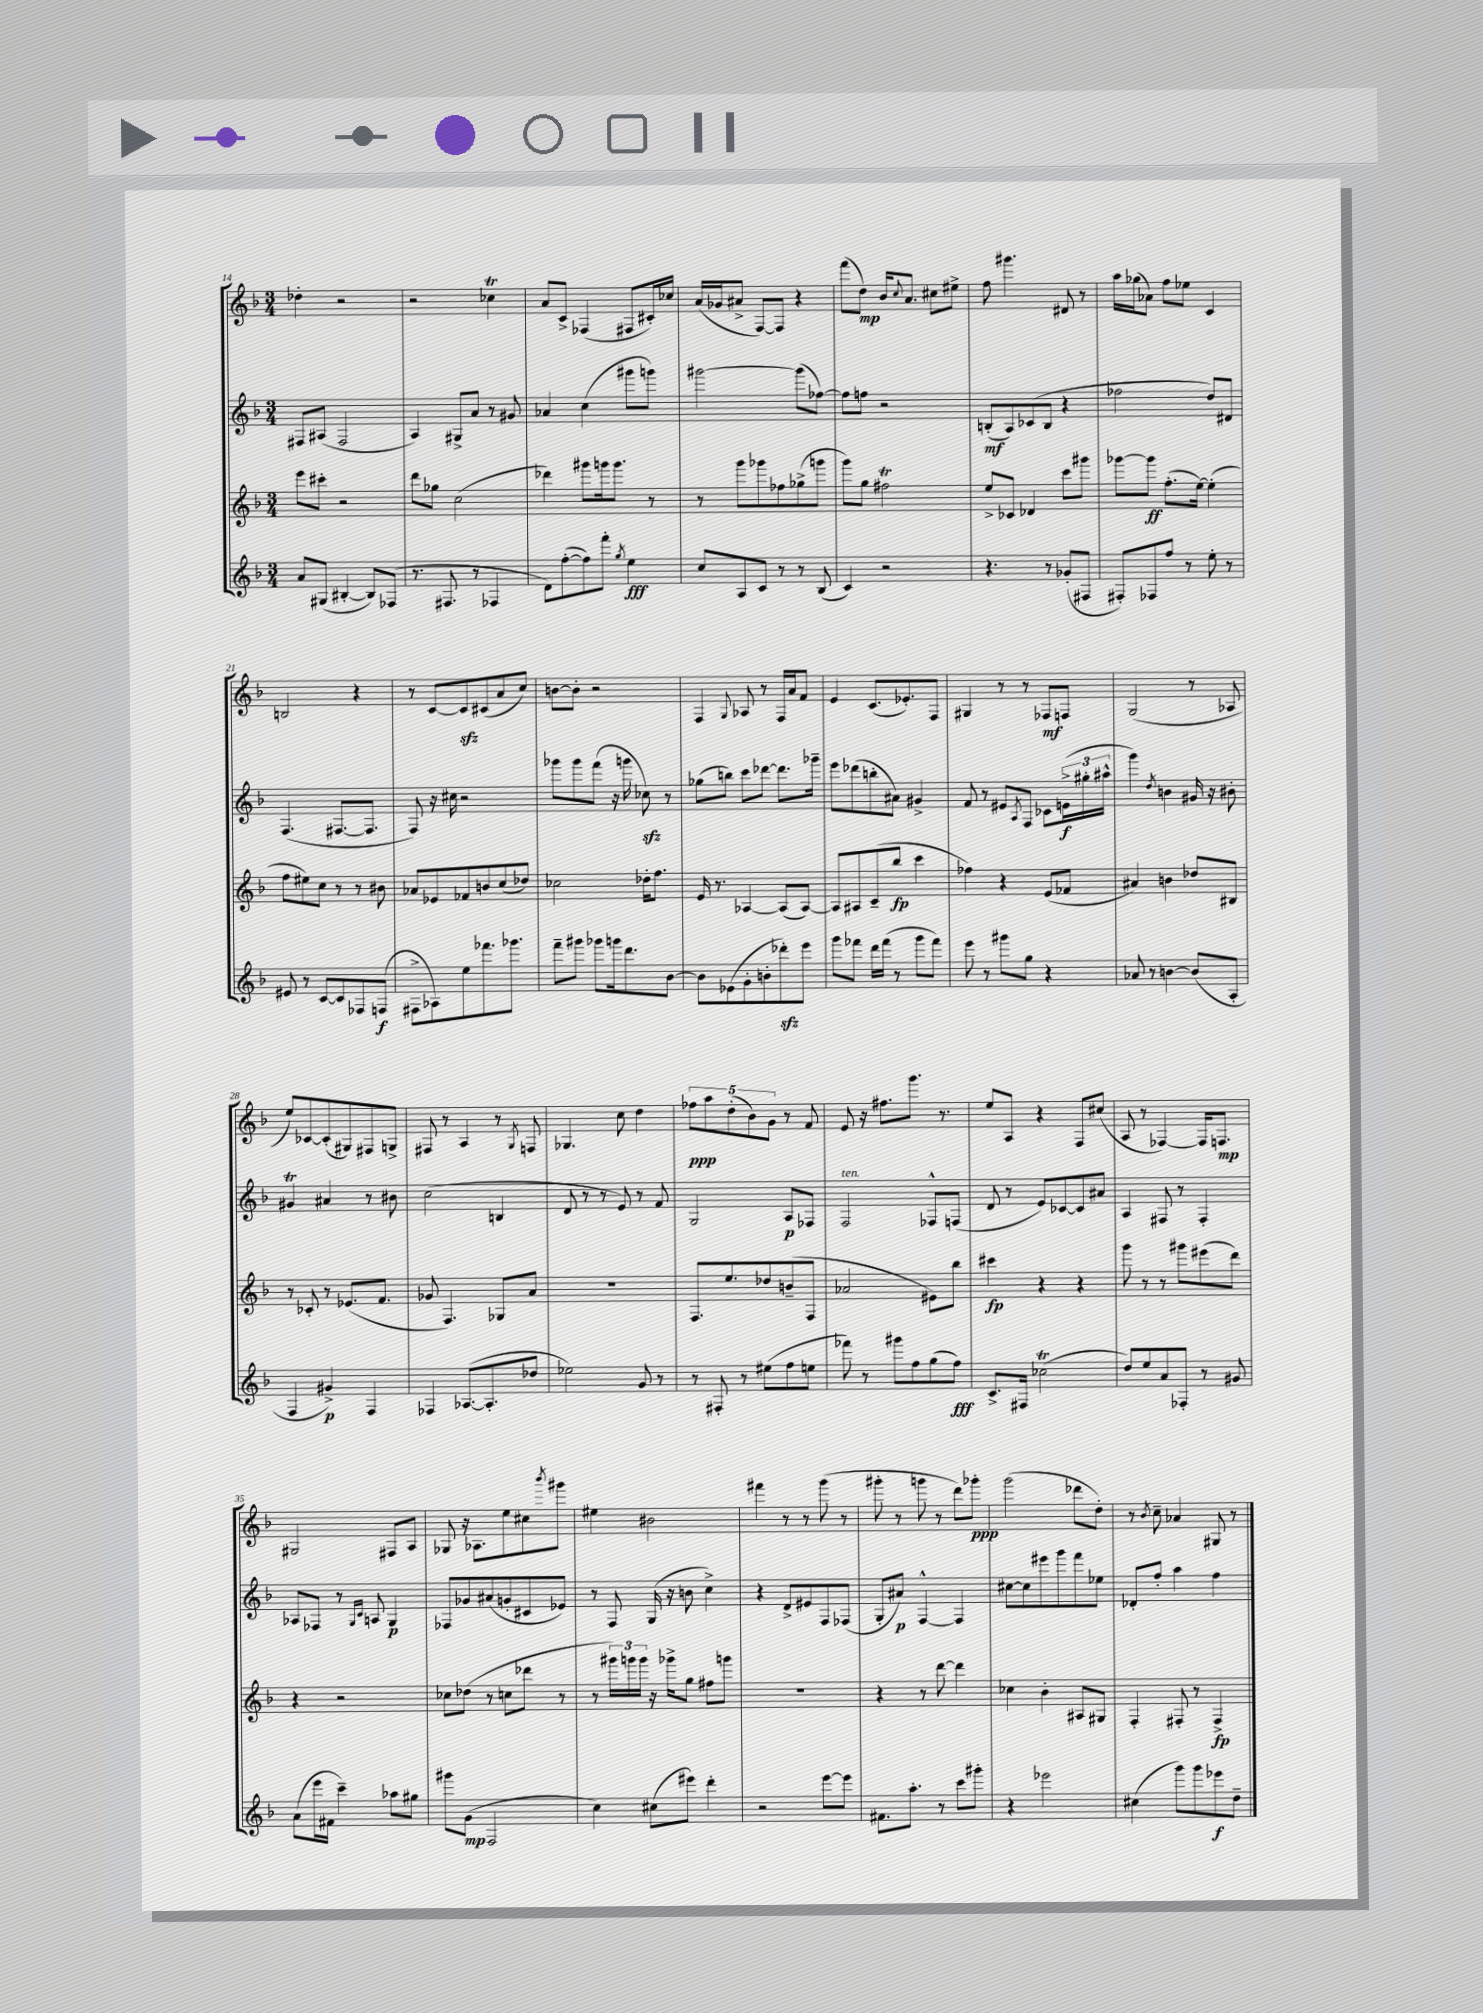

**kern	**kern	**kern	**kern
*staff4	*staff3	*staff2	*staff1
*clefG2	*clefG2	*clefG2	*clefG2
*k[b-]	*k[b-]	*k[b-]	*k[b-]
*M3/4	*M3/4	*M3/4	*M3/4
8a	8eee	8F#	4dd-'
(8G#	8ccc#'	(8A#	.
[4B#'	2r	2F#	2r
8B#])	.	.	.
(8F-	.	.	.
=	=	=	=
8.r	8ddd	4A)	2r
.	8gg-	.	.
8.F#	.	.	.
.	(2cc	8G#^	.
8r	.	8a	.
4F-	.	8r	4cc-
.	.	8g#	.
=	=	=	=
8d)	4ddd-)	4a-	8a
([8ff'	.	.	8c^
8ff])	8ggg#	(4cc	(4F-
8fff'	16ggg	.	.
.	8.ggg	.	.
8qgg	.	.	.
4ee	.	8ggg#	8F#
.	8r	8ggg)	16c#')
.	.	.	16cc-
=	=	=	=
8cc	8r	[2ggg#	(16a
.	.	.	16g-
8A	8ggg	.	8a#^
8c	8ggg-	.	[8F)
8r	8ff-	.	8F]
8r	(8gg-^	(8ggg#]	4r
(8B-	8ggg	[8ff-)	.
=	=	=	=
4c)	8ggg)	8ff-]	(8fff
.	8gg	8ff	8dd)
2r	2ff#	2r	16b-
.	.	.	8qqcc
.	.	.	8.a
.	.	.	8cc#
.	.	.	8ee#^
=	=	=	=
4.r	8ee^	(8B'	8ff
.	8c-	8A)	4.ggg#
.	4d-	(8c-	.
8r	.	8B	.
(8g-'	8ccc	4r	8d#
8F#	8ggg#	.	8r
=	=	=	=
8F#')	[8ggg-	2ff-	16aa
.	.	.	(16gg-
8F-	8ggg-]	.	8a-)
8ff	(8.ff'	.	8ff
8r	.	.	8ee-
.	[16ee)	.	.
8ee'	(4ee']	8dd)	4c
8r	.	8d#	.
=	=	=	=
8e#	8ff	(4.F	2B
8r	8ee#)	.	.
[8c	8cc	.	.
8c]	8r	[8.F#	.
8F-	8r	.	4r
.	.	8.F#]	.
(8F	8b#	.	.
=	=	=	=
8F#^	8a-	8F)	8r
8A-)	8e-	16r	[8c
.	.	16cc#	.
8ee	8f-	2r	8c]
8.fff-	8b	.	(8c#
.	(8cc	.	8a
8.ggg-	.	.	.
.	8dd-)	.	8cc)
=	=	=	=
8fff~	2cc-	8ggg-	[8b
8ggg#	.	8ggg-	8b']
8ggg-	.	(8fff	2r
16ggg	.	16r	.
8.ddd	.	16ggg	.
.	16dd-'	8cc-)	.
.	8.ff	.	.
[8b-	.	8r	.
=	=	=	=
8b-]	16e	(8gg-	4F
.	8.r	.	.
(8e-	.	8bb)	.
.	.	.	8qqG
8g'	[4A-	8ccc	8A-
8b'	.	[8ddd-	8r
8ddd-')	(8A-]	8.ddd-]	16F
.	.	.	16a
8eee	[8A-)	.	8f
.	.	16ggg-~	.
=	=	=	=
8ggg	8A-]	8eee	4e
8fff-	8A#	(8ddd-	.
16ddd	(8c~	8bb'	(8.c
(16fff-	.	.	.
8r	8bb-	8a#)	.
.	.	.	8.e-')
8ggg	4ccc	4g#^	.
8fff-)	.	.	8F
=	=	=	=
8eee	4ff-)	8f	4G#
8r	.	8r	.
8ggg#	4r	8e#	8r
.	.	8qA	.
8gg	.	8F	8r
4r	(8e	8c-	8F-
.	8f-	(24e^	8F
.	.	24gg#'	.
.	.	24aa#^^	.
=	=	=	=
8a-	4a#)	4ggg)	(2G
8r	.	.	.
.	.	8qdd	.
[4b	4b	4b	.
(8b]	8dd-	16g#	8r
.	.	16r	.
8A'	8B#	8b#'	8A-
=	=	=	=
4F	8r	4g#	8ee)
.	8c-'	.	[8c-
4g#^)	8r	4a#	(8c-']
.	(8.e-	.	8G#)
4F	.	8r	8F#
.	8.f	.	.
.	.	8b#	8G^
=	=	=	=
4F-	8g-	(2cc	8F#
.	4.F)	.	8r
([8.A-	.	.	4A
8.A-']	.	.	.
.	8G-	4B	8r
.	.	.	8qG
8dd-	8a	.	8F
=	=	=	=
2ee-)	2.r	8d	4.G-
.	.	8r	.
.	.	8r	.
.	.	8e)	8cc
8g	.	8r	4dd
8r	.	8f	.
=	=	=	=
8r	8.F	2G	10ff-
.	.	.	10aa
8F#'	.	.	.
.	8.ee	.	.
.	.	.	(10dd'
8r	.	.	.
.	.	.	10b-)
(8ee#	8dd-	.	.
.	.	.	10g
8ff	(8b~	8A	8r
8ee	8F	8F-	8f
=	=	=	=
8fff-)	2a-	2F	8e
8r	.	.	16r
.	.	.	8.ff#
8ggg#	.	.	.
8ff	.	.	8.ggg
(8gg	8e#)	8F-^^	.
.	.	.	8.r
8ff)	8bb-	(8F	.
=	=	=	=
8.c^	4ccc#	8d	8ee
.	.	8r	8A
16F#	.	.	.
(2cc-	4r	8e)	4r
.	.	[8c-	.
.	4r	8c-]	8F
.	.	8a#	(8cc#
=	=	=	=
8dd)	8ggg	4A	8A
8ee	8r	.	8r
8a	8r	8F#	[4F-)
8F-'	8ggg#	8r	.
8r	(8eee#	4F#'	16F-]
.	.	.	8.F
8g#	8ddd)	.	.
=	=	=	=
(8a	4r	8A-	2G#
16eee	.	8F-	.
16f#	.	.	.
4ccc~)	2r	8r	.
.	.	16qqG	.
.	.	16qqc	.
.	.	8A	.
8aa-	.	4G	8F#
8gg#	.	.	8A
=	=	=	=
8ggg#	8cc-	8F-	8G-
(8g	(8dd-	8g-	16r
.	.	.	8.A-
2F	8r	(8a#	.
.	8cc	8g'	8ee
.	8ddd-	8c#	8cc#
.	.	.	8qbbb-
.	8r	8e-)	8ggg#
=	=	=	=
4cc)	8r	8r	4ee#
.	24ggg#)	8F	.
.	24ggg	.	.
.	24ggg	.	.
(8cc#	16r	(16G	2b#
.	16ggg-^	16r	.
8eee#)	8gg	8b	.
4ddd'	8ff#	4cc^)	.
.	8ggg	.	.
=	=	=	=
2r	2.r	4r	4fff#
.	.	8d^	8r
.	.	8e#	8r
[8eee	.	8F	(8ggg
8eee]	.	(8F-	8r
=	=	=	=
8.f#	4r	8G'	8ggg#'
.	.	8a#)	8r
8.aa'	.	.	.
.	8r	[4F^^	8ggg
8r	[8ddd	.	8r
8ccc	4ddd]	4F]	8ddd)
8ggg#'	.	.	8ggg-'
=	=	=	=
4r	4cc-	[8cc#	(2ggg
.	.	8cc#]	.
2eee-	4b-'	8eee#	.
.	.	8ggg	.
.	8A#	8fff	8ddd-
.	8G#	8ee-	8dd')
=	=	=	=
(4cc#	4F'	8d-'	8r
.	.	.	8qb-
.	.	8ff'	8cc~
8ggg)	8F#'	4aa	4a-
8ggg	8r	.	.
8eee-	4F#^	4ff	8G#
8dd~	.	.	8r
==	==	==	==
*-	*-	*-	*-
